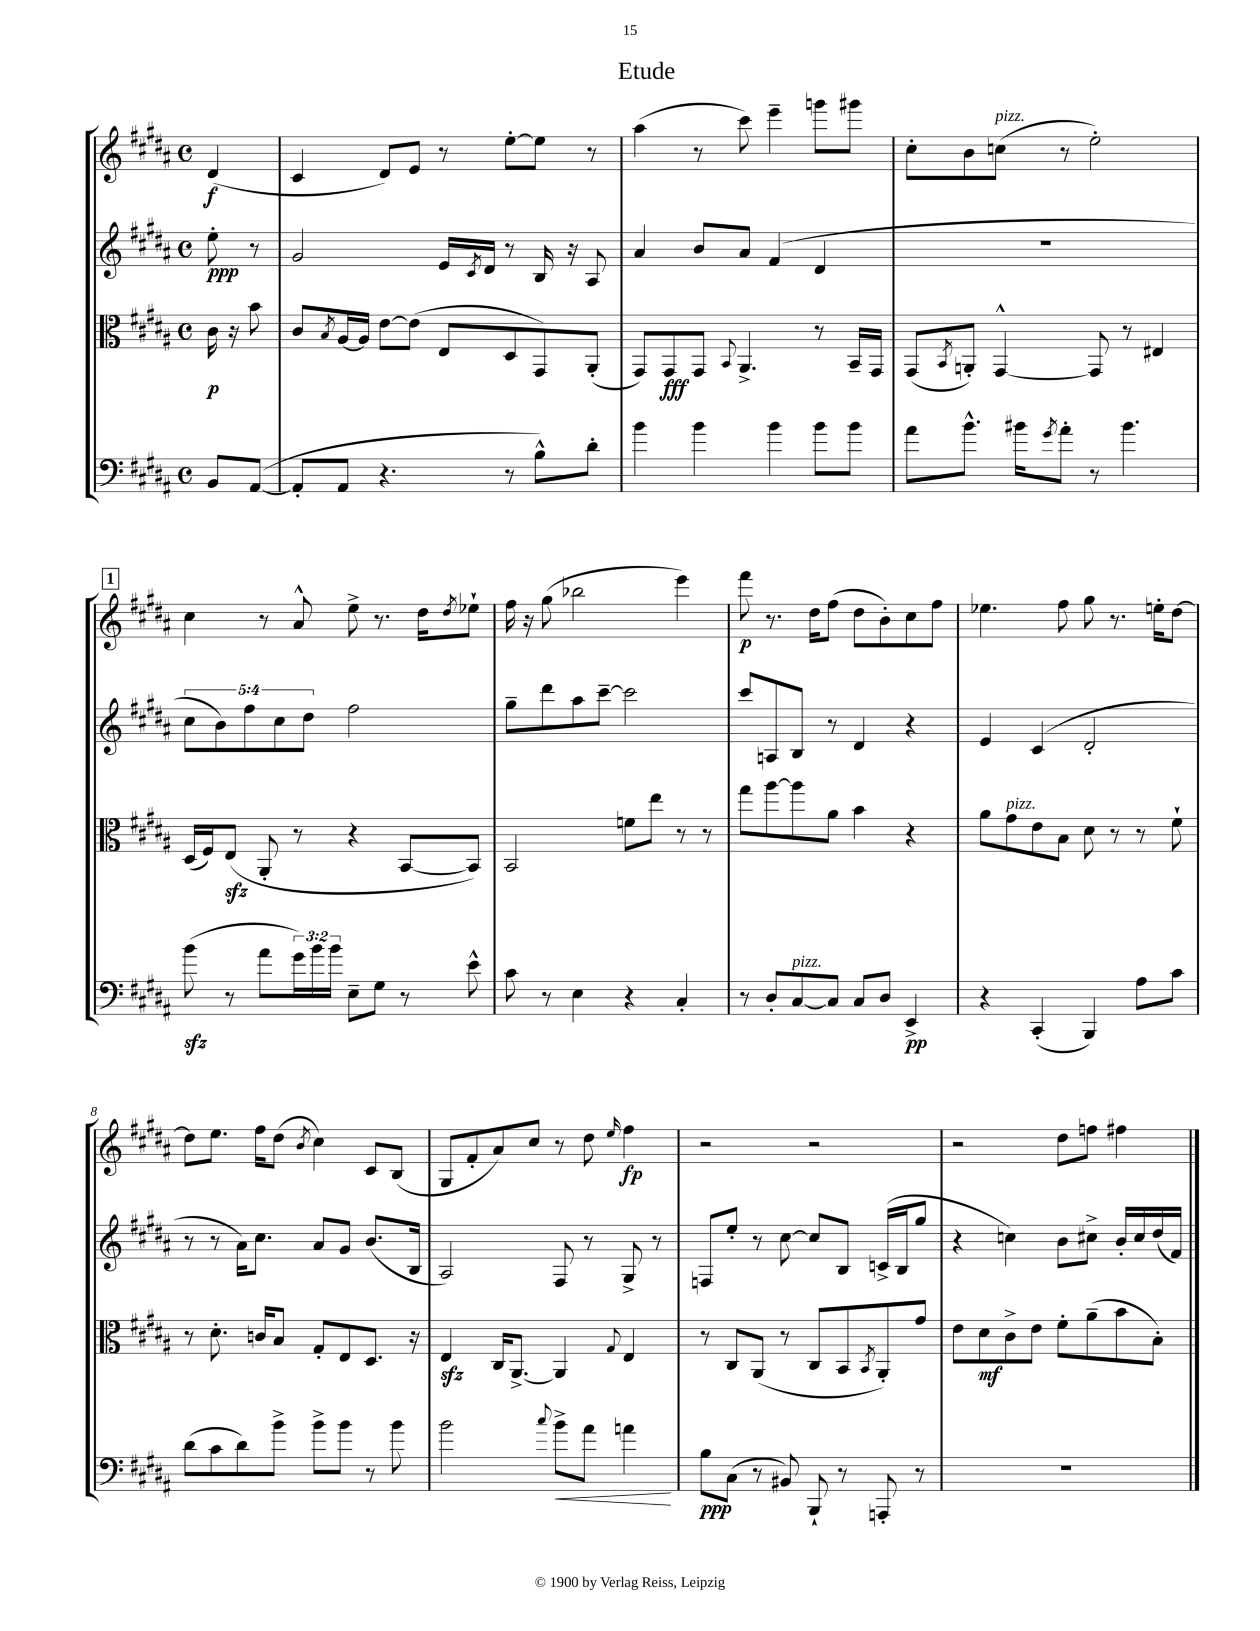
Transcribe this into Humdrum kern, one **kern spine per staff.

**kern	**kern	**kern	**kern
*staff4	*staff3	*staff2	*staff1
*clefF4	*clefC3	*clefG2	*clefG2
*k[f#c#g#d#a#]	*k[f#c#g#d#a#]	*k[f#c#g#d#a#]	*k[f#c#g#d#a#]
*M4/4	*M4/4	*M4/4	*M4/4
*met(c)	*met(c)	*met(c)	*met(c)
8BB	16c#	8ee'	(4d#
.	16r	.	.
([8AA#	8b	8r	.
=	=	=	=
8AA#']	8c#	2g#	4c#
.	8qB	.	.
8AA#	[16A#	.	.
.	16A#]	.	.
4.r	[8e	.	8d#)
.	(8e]	.	8e
.	8E	16e	8r
.	.	8qc#	.
.	.	16d#	.
8r	8D#	8r	[8ee'
8B^^)	8GG#)	16B	8ee]
.	.	16r	.
8d#'	(8AA#'	8A#	8r
=	=	=	=
4b	8GG#)	4a#	(4aa#
.	8GG#	.	.
4b	8GG#	8b	8r
.	8qqBB	.	.
.	4.AA#^	8a#	8ccc#)
4b	.	(4f#	4eee~
8b	8r	4d#	8ggg
8b	16BB~	.	8ggg#
.	16GG#	.	.
=	=	=	=
8a#	(8GG#	1r	8cc#'
.	8qBB	.	.
8.b^^	8AA')	.	8b
.	[4GG#^^	.	(8cc
16b#	.	.	.
8qg#	.	.	.
8a#'	.	.	8r
8r	8GG#]	.	2ee')
4.b#	8r	.	.
.	4E#	.	.
=	=	=	=
(8b	(16D#	10cc#	4cc#
.	16F#)	.	.
.	.	10b)	.
8r	(8E	.	.
.	.	10ff#	.
8a#	8AA#'	.	8r
.	.	10cc#	.
24g#)	8r	.	8a#^^
.	.	10dd#	.
24b	.	.	.
24b	.	.	.
8E~	4r	2ff#	8ee^
8G#	.	.	8.r
8r	[8BB	.	.
.	.	.	16dd#
.	.	.	8qdd#
8e^^	8BB])	.	8ee-`
=	=	=	=
8c#	2BB	8gg#~	16ff#
.	.	.	16r
8r	.	8ddd#	(8gg#
4E	.	8aa#	2bb-
.	.	[8ccc#~	.
4r	8f	2ccc#]	.
.	8ee	.	.
4C#'	8r	.	4eee)
.	8r	.	.
=	=	=	=
8r	8gg#	8ccc#	8fff#
8D#'	[8aa#	8A	8.r
[8C#	8aa#]	8B	.
.	.	.	16dd#
8C#]	8a#	8r	(8ff#
8C#	4b	4d#	8dd#
8D#	.	.	8b')
4EE^	4r	4r	8cc#
.	.	.	8ff#
=	=	=	=
4r	8a#	4e	4.ee-
.	8g#	.	.
(4CC#'	8e	(4c#	.
.	8B	.	8ff#
4BBB)	8d#	2d#'	8gg#
.	8r	.	8.r
8A#	8r	.	.
.	.	.	16ee'
8c#	8f#`	.	[8dd#
=	=	=	=
(8d#	8r	8r	8dd#]
8c#	8.d#'	8r	8.ee
8d#)	.	16a#)	.
.	16c	8.cc#	16ff#
8b^	8B	.	(8dd#
.	.	.	8qb
8b^	8G#'	8a#	4cc#)
8b	8E	8g#	.
8r	8.D#	(8.b	8c#
8b	.	.	(8B
.	16r	16B	.
=	=	=	=
2b	4E	2A#)	8G#
.	.	.	8f#'
.	16C#	.	8a#)
.	[8.AA#^	.	.
.	.	.	8cc#
8qqcc#	.	.	.
8b^	4AA#]	8F#	8r
8a#	.	8r	8dd#
.	8qqG#	.	16qqee
4a	4E	8G#^	4ff#
.	.	8r	.
=	=	=	=
8B	8r	8F	2r
(8C#	8C#	8ee'	.
8r	(8AA#	8r	.
8BB#)	8r	[8cc#	.
8BBB`	8C#	8cc#]	2r
8r	8BB	8B	.
.	8qBB	.	.
8AAA'	8AA#')	(16c^	.
.	.	16B	.
8r	8g#	8gg#	.
=	=	=	=
1r	8e	4r	2r
.	8d#	.	.
.	8c#^	4cc)	.
.	8e	.	.
.	8f#'	8b	8dd#
.	(8a#~	8cc#^	8ff
.	8b	16b'	4ff#
.	.	16cc#	.
.	8B')	(16dd#	.
.	.	16f#)	.
==	==	==	==
*-	*-	*-	*-
